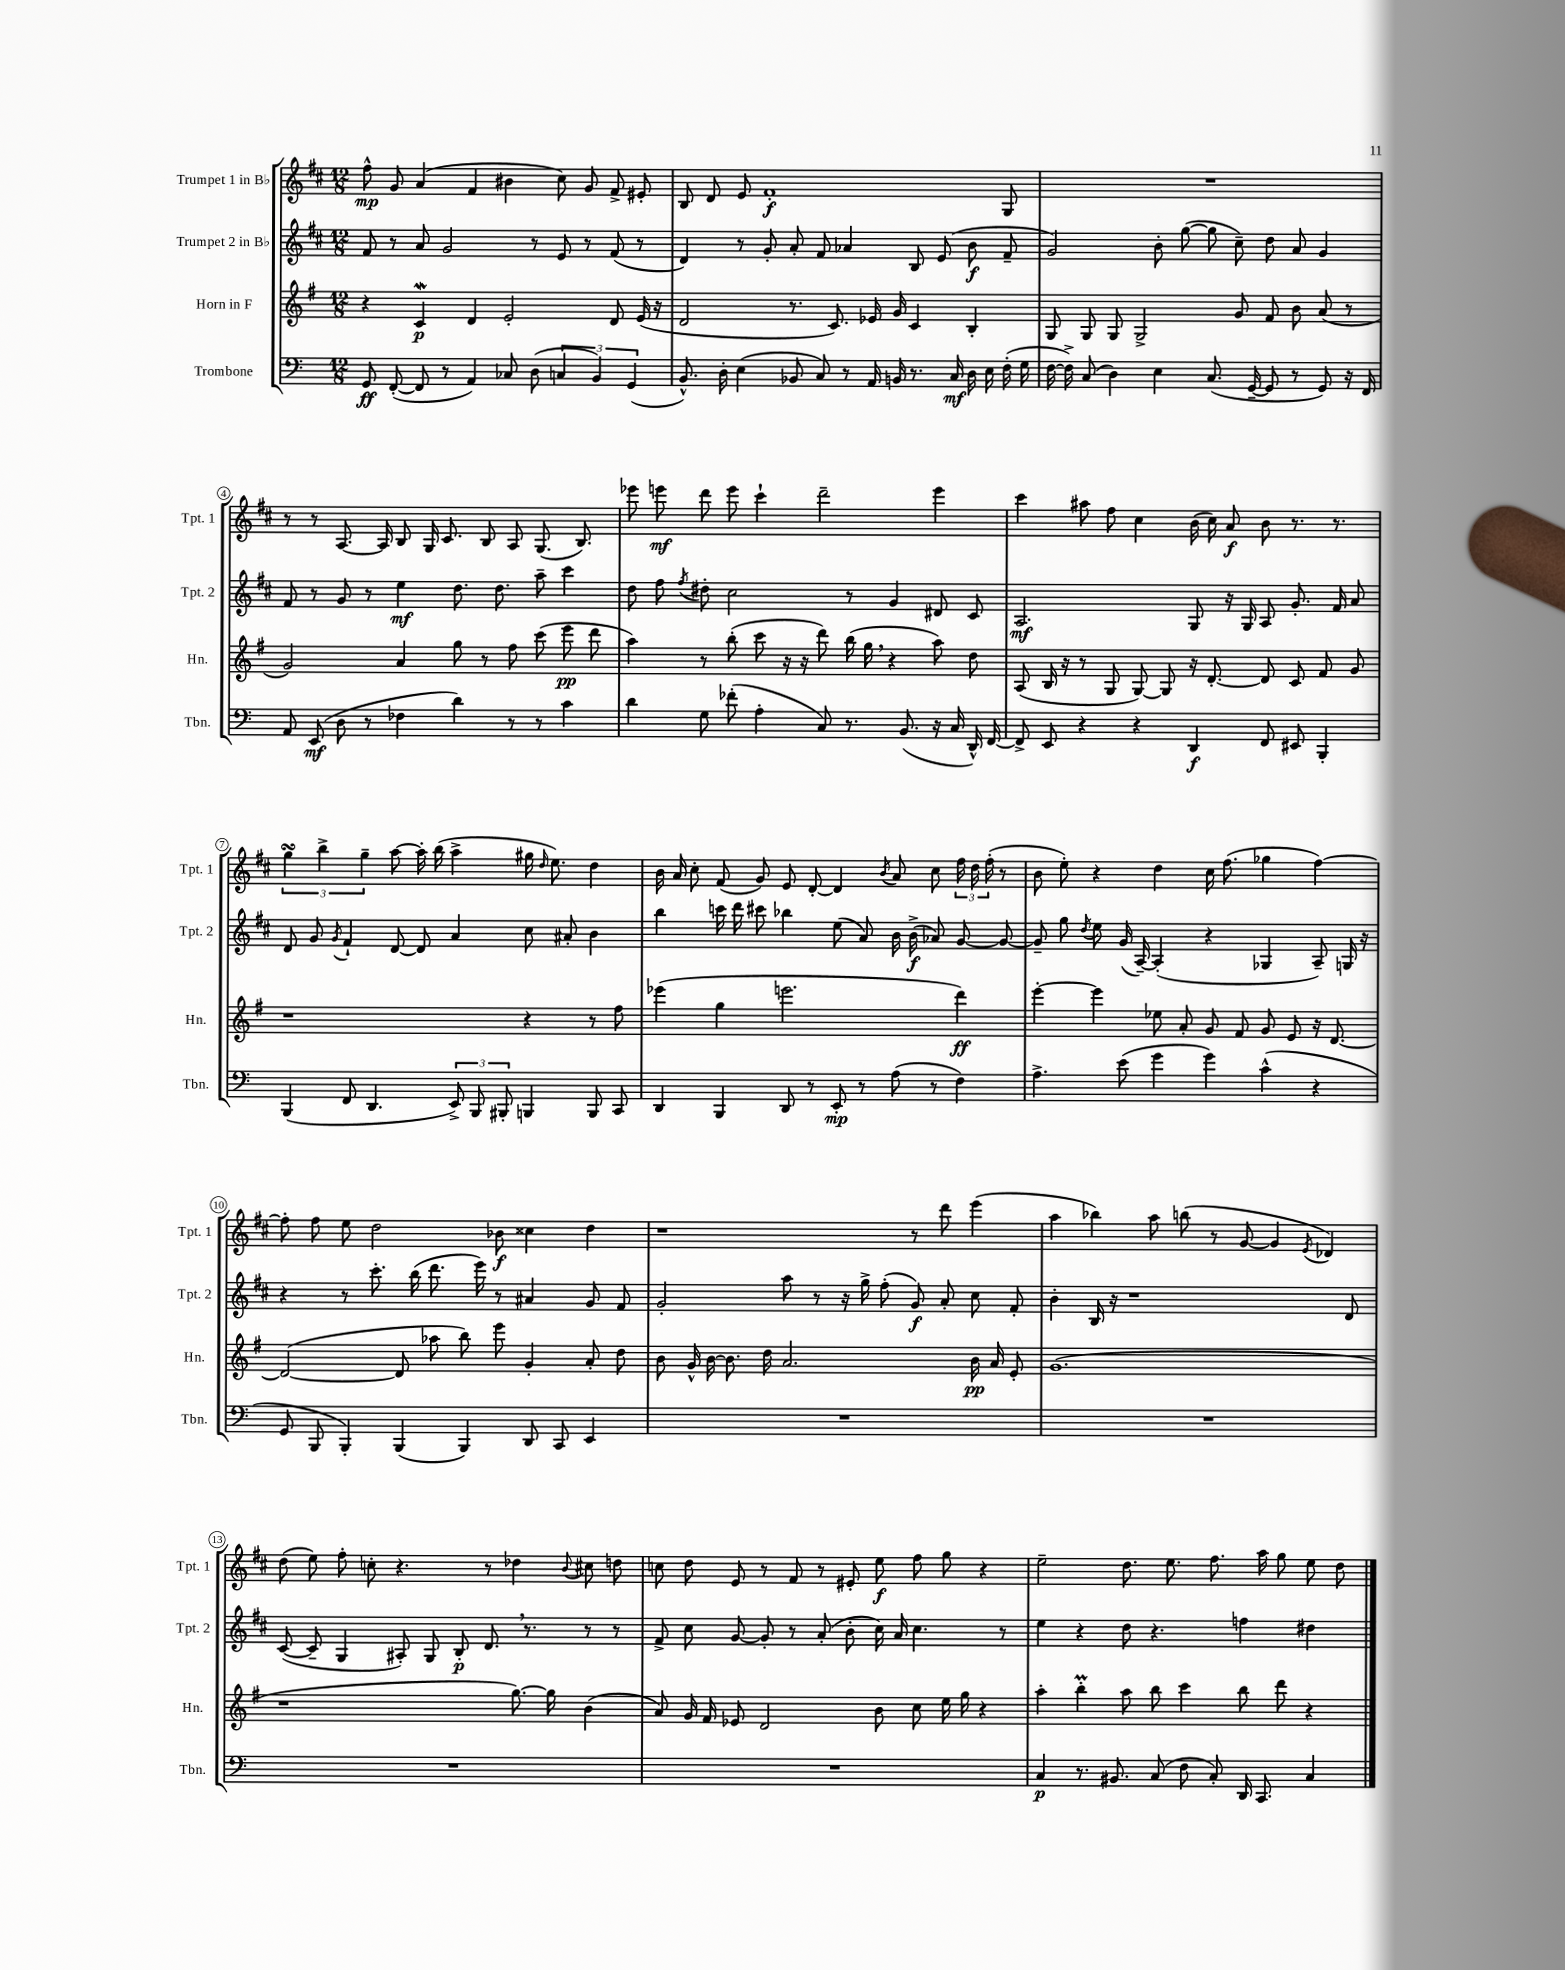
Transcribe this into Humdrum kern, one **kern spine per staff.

**kern	**kern	**kern	**kern
*staff4	*staff3	*staff2	*staff1
*clefF4	*clefG2	*clefG2	*clefG2
*k[]	*k[f#]	*k[f#c#]	*k[f#c#]
*M12/8	*M12/8	*M12/8	*M12/8
8GG	4r	8f#	8ff#^^
([8FF'	.	8r	8g
8FF]	4c	8a	(4a
8r	.	2g	.
4AA)	4d	.	4f#
8C-	2e'	.	4b#
(8D	.	8r	.
6C	.	8e	8cc#)
.	.	8r	8g
6BB)	.	.	.
.	8d	(8f#	8f#^
(6GG	.	.	.
.	(16e	8r	8e#'
.	16r	.	.
=	=	=	=
8.BB^^)	2d	4d)	8B
.	.	.	8d
16D'	.	.	.
(4E	.	8r	8e
.	.	8g'	1f#'
8BB-	8.r	8a'	.
8C)	.	8f#	.
.	8.c)	.	.
8r	.	4a-	.
16AA	16e-	.	.
16BB	16g	.	.
8.r	4c	8B	.
.	.	(8e	.
16C	.	.	.
16D	4B'	8b	.
16E	.	.	.
(16F'	.	8f#~	8G
16G	.	.	.
=	=	=	=
[16F	8G	2g)	1.r
16F^])	.	.	.
(8C	8G	.	.
4D)	8G	.	.
.	2G^	.	.
4E	.	8b'	.
.	.	([8gg	.
(8.C	.	8gg]	.
.	8g	8cc#~)	.
[16GG~	.	.	.
8GG]	8f#	8dd	.
8r	8b	8a	.
8GG)	(8a	4g	.
16r	8r	.	.
16FF	.	.	.
=	=	=	=
8AA	2g)	8f#	8r
(8EE	.	8r	8r
8D	.	8g	[8.A
8r	.	8r	.
.	.	.	16A]
4F-	4a	4ee	8B
.	.	.	16G
.	.	.	8.c#
4d)	8gg	8.dd	.
.	8r	.	8B
.	.	8.dd	.
8r	8ff#	.	8A
8r	(8ccc	8aa~	(8.G
4c	8eee	4ccc#	.
.	.	.	8.B)
.	8ddd	.	.
=	=	=	=
4d	4aa)	8dd	8eee-
.	.	8ff#	8eee
.	.	8qff#	.
8G	8r	8dd#'	8ddd
(8f-'	(8bb'	2cc#	8eee
4A'	8ccc	.	4ccc#`
.	16r	.	.
.	16r	.	.
8C)	8ddd)	.	2ddd~
8.r	(16bb	8r	.
.	16gg	.	.
.	4r	4g	.
(8.BB	.	.	.
16r	8aa)	8d#	4eee
16C	.	.	.
16DD^^)	8dd	8c#	.
[16FF	.	.	.
=	=	=	=
8FF^]	(8A	2.A	4ccc#
8EE	16B	.	.
.	16r	.	.
4r	8r	.	8aa#
.	8G	.	8ff#
4r	[8G)	.	4cc#
.	8G]	.	.
4DD	16r	8G	(16b
.	[8.d'	.	16cc#)
.	.	16r	8a
.	.	16G	.
8FF	8d]	8A	8b
8EE#	8c	8.g'	8.r
4BBB'	8f#	.	.
.	.	16f#	8.r
.	8g	8a	.
=	=	=	=
(4BBB	1r	8d	6gg
.	.	8g	.
.	.	.	6bb^
.	.	8qg	.
8FF	.	4f#`	.
.	.	.	6gg~
4.DD	.	.	.
.	.	[8d	[8aa
.	.	8d]	16aa']
.	.	.	(16bb
12EE^)	.	4a	4aa^
12BBB	.	.	.
12BBB#'	.	.	.
4BBB	4r	8cc#	16gg#
.	.	.	16qqdd
.	.	.	8.ee)
.	.	8a#'	.
8BBB	8r	4b	4dd
8CC	8ff#	.	.
=	=	=	=
4DD	(4eee-	4bb	16b
.	.	.	16a
.	.	.	8cc#'
4BBB	4gg	16ccc	(8f#
.	.	16ddd	.
.	.	8ccc#	8g)
8DD	2.eee	4bb-	8e
8r	.	.	[8d'
8EE'	.	(8ee	4d]
8r	.	8a)	.
.	.	.	8qb
(8A	.	16b	8a
.	.	(16b^	.
8r	.	8a-)	8cc#
4F)	4ddd)	[8g	24ff#
.	.	.	24dd
.	.	.	(24ff#'
.	.	8g_	8r
=	=	=	=
4.A^	[4eee'	8g~]	8b
.	.	8gg	8ee')
.	.	8qdd	.
.	4eee]	8ee	4r
(8e	.	(16g	.
.	.	[16A~)	.
4g	8ee-	(4A']	4dd
.	8a'	.	.
4g)	8g	4r	16cc#
.	.	.	(8.ff#
.	8f#	.	.
(4c^^	8g	4G-	4gg-
.	8e	.	.
4r	16r	8A~)	[4ff#)
.	[8.d	.	.
.	.	16G	.
.	.	16r	.
=	=	=	=
8GG	(2d_	4r	8ff#']
8BBB	.	.	8ff#
4BBB')	.	8r	8ee
.	.	8.ccc#'	2dd
(4BBB	8d]	.	.
.	.	(16bb	.
.	8aa-	8.ddd	.
4BBB)	8bb)	.	.
.	.	16eee)	.
.	8eee	8r	8b-
8DD	4g'	4a#	4cc##
8CC	.	.	.
4EE	8a'	8g	4dd
.	8dd	8f#	.
=	=	=	=
1.r	8b	2g'	1r
.	16g^^	.	.
.	[16b	.	.
.	8.b]	.	.
.	16dd	.	.
.	2.a	8aa	.
.	.	8r	.
.	.	16r	.
.	.	16gg^	.
.	.	(8ff#'	.
.	.	8g)	8r
.	.	8a'	8ddd
.	16b	8cc#	(4eee
.	16a	.	.
.	8e'	8f#'	.
=	=	=	=
1.r	(1.g	4b'	4aa
.	.	16B	4bb-)
.	.	16r	.
.	.	1r	.
.	.	.	8aa
.	.	.	(8bb
.	.	.	8r
.	.	.	[8g
.	.	.	4g]
.	.	.	8qe
.	.	.	4d-)
.	.	8d	.
=	=	=	=
1.r	1r	([8c#	(8dd
.	.	8c#~]	8ee)
.	.	4G	8ff#'
.	.	.	8cc'
.	.	8A#')	4.r
.	.	8G	.
.	.	8B'	.
.	.	8.d	8r
.	[8.gg)	.	4dd-
.	.	8.r	.
.	16gg]	.	.
.	.	.	8qqb
.	(4b	8r	8cc#
.	.	8r	8dd
=	=	=	=
1.r	8a)	8f#^	8cc
.	16g	8cc#	8dd
.	16f#	.	.
.	8e-	[8g	8e
.	2d	8g']	8r
.	.	8r	8f#
.	.	(8a'	8r
.	.	8b'	8e#'
.	8b	16cc#)	8ee
.	.	16a	.
.	8cc	4.cc#	8ff#
.	16ee	.	8gg
.	16gg	.	.
.	4r	.	4r
.	.	8r	.
=	=	=	=
4C	4aa'	4ee	2ee~
8.r	4bb'	4r	.
8.BB#	.	.	.
.	8aa	8dd	8.dd
(8C	8bb	4.r	.
.	.	.	8.ee
8F	4ccc	.	.
8C')	.	.	8.ff#
16DD	8bb	4ff	.
8.CC	.	.	16aa
.	8ddd	.	8gg
4C	4r	4dd#	8ee
.	.	.	8dd
==	==	==	==
*-	*-	*-	*-
